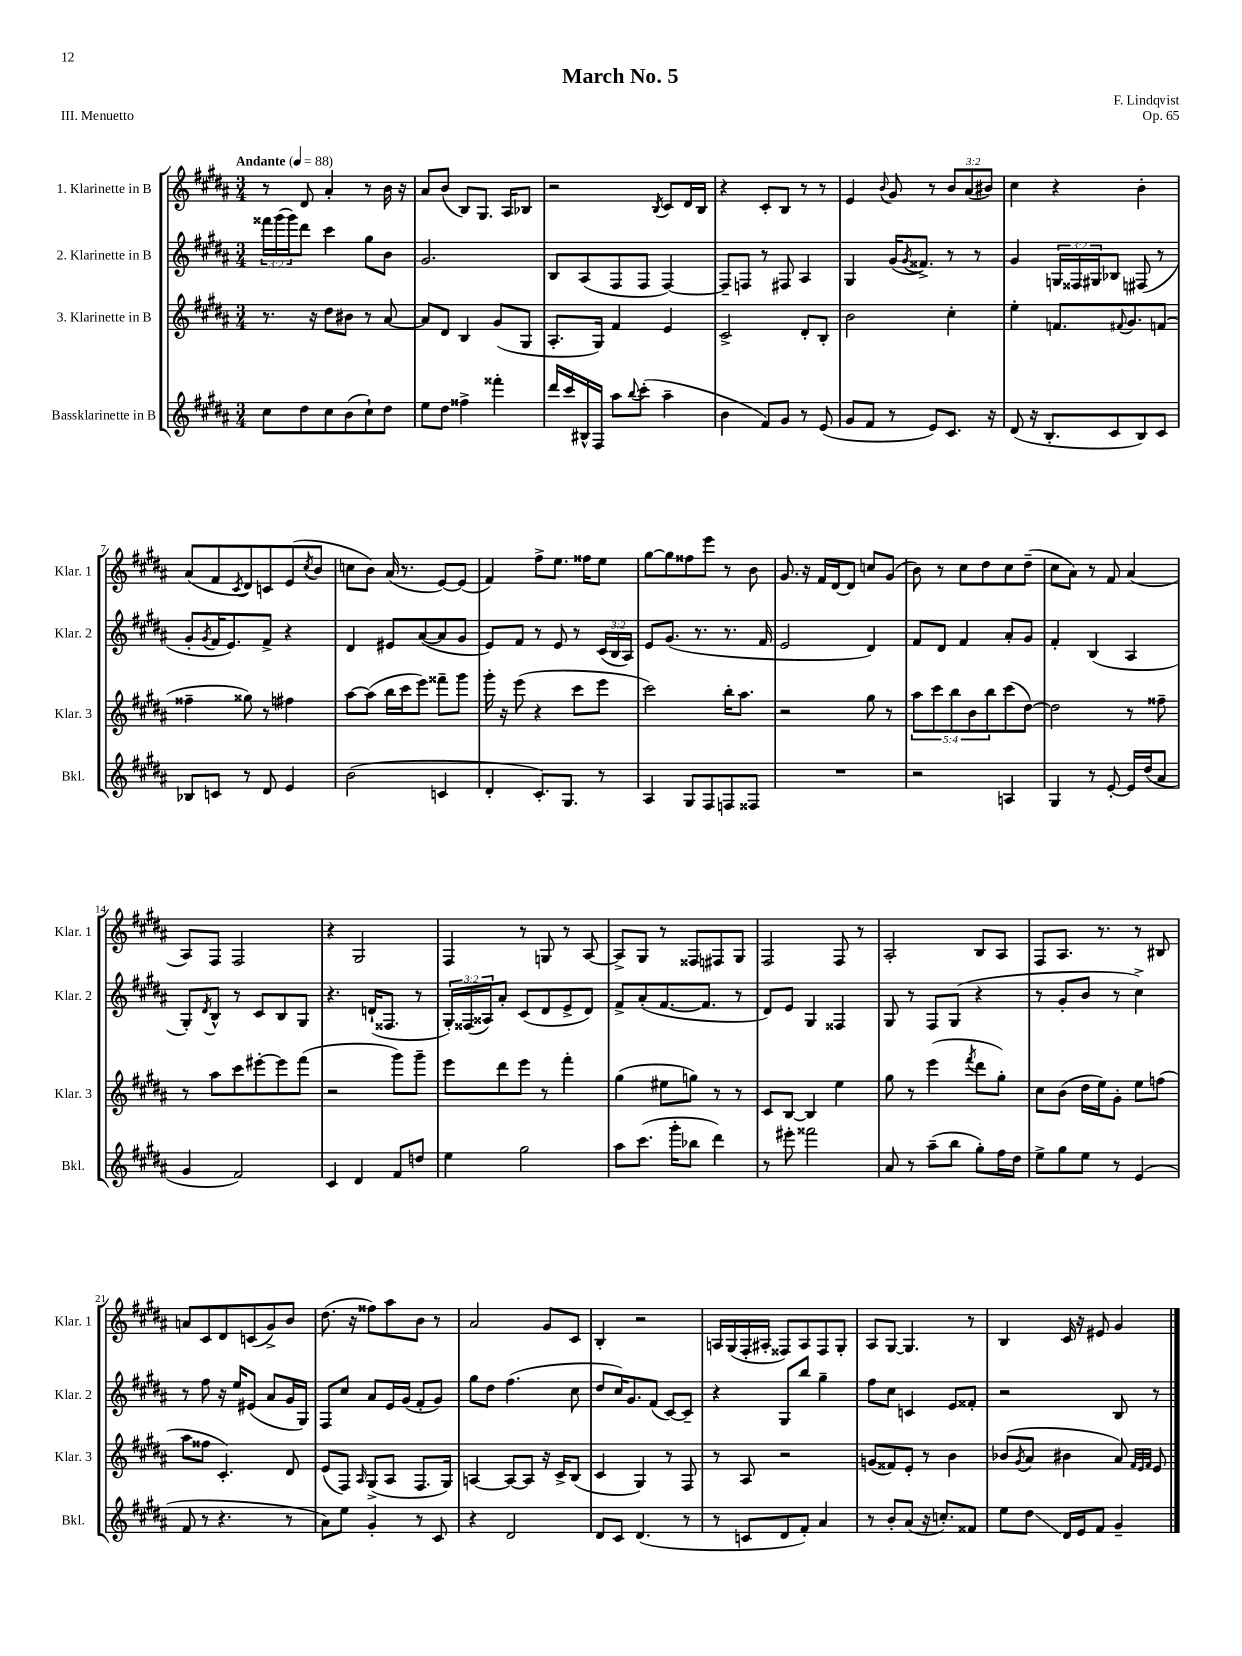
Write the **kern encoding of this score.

**kern	**kern	**kern	**kern
*staff4	*staff3	*staff2	*staff1
*clefG2	*clefG2	*clefG2	*clefG2
*k[f#c#g#d#a#]	*k[f#c#g#d#a#]	*k[f#c#g#d#a#]	*k[f#c#g#d#a#]
*M3/4	*M3/4	*M3/4	*M3/4
*MM88	*MM88	*MM88	*MM88
8cc#	8.r	24fff##	8r
.	.	(24ggg#	.
.	.	24ggg#)	.
8dd#	.	8ddd#	8d#
.	16r	.	.
8cc#	8dd#	4ccc#	4a#'
(8b	8b#	.	.
8cc#`)	8r	8gg#	8r
8dd#	[8a#	8b	16b
.	.	.	16r
=	=	=	=
8ee	8a#]	2.g#	8a#
8dd#	8d#	.	(8b
4ff##^	4B	.	8B)
.	.	.	8.G#
4fff##'	(8g#	.	.
.	.	.	16A#
.	8G#	.	8B-
=	=	=	=
16ddd#	8.A#'	8B	2r
16ccc#	.	.	.
16B#^^	.	(8A#	.
16F#	16G#)	.	.
8aa#	4f#	8F#	.
8qqbb	.	.	.
(8ccc#'	.	8F#	.
.	.	.	8qB
4aa#~	4e	[4F#)	8c#
.	.	.	16d#
.	.	.	16B
=	=	=	=
4b	2c#^	8F#~]	4r
.	.	8F	.
8f#)	.	8r	8c#'
8g#	.	8F#	8B
8r	8d#'	4A#	8r
(8e	8B'	.	8r
=	=	=	=
8g#	2b	4G#	4e
8f#	.	.	.
.	.	.	8qqb
8r	.	(16g#	8g#
.	.	8qg#	.
.	.	8.f##^)	.
8e)	.	.	8r
8.c#	4cc#'	8r	12b
.	.	.	(12a#
.	.	8r	.
.	.	.	12b#)
16r	.	.	.
=	=	=	=
(8d#	4ee'	4g#	4cc#
16r	.	.	.
8.B'	.	.	.
.	8.f	24G	4r
.	.	24F##	.
.	.	24G#	.
8c#	.	8B-	.
.	8qqf#	.	.
.	8.g#	.	.
8B)	.	(8F#	4b'
8c#	(8f	8r	.
=	=	=	=
8B-	4ff##~	8g#'	(8a#
.	.	8qg#	.
8c	.	16f#	8f#
.	.	8.e)	.
.	.	.	8qc#
8r	8gg##)	.	8d#)
8d#	8r	8f#^	8c
4e	4ff#	4r	(8e
.	.	.	8qcc#
.	.	.	8b
=	=	=	=
(2b	[8aa#	4d#	8cc
.	(8aa#]	.	8b)
.	16bb	8e#	(16a#
.	16ccc#	.	8.r
.	8eee)	([8a#	.
4c	8fff##~	8a#]	[8e)
.	8ggg#	8g#	(8e]
=	=	=	=
4d#'	16ggg#'	8e)	4f#)
.	16r	.	.
.	(8eee	8f#	.
8.c#')	4r	8r	8ff#^
.	.	8e	8.ee
8.G#	.	.	.
.	8ccc#	8r	.
.	.	.	16ff##
8r	8eee	(24c#	8ee
.	.	24B	.
.	.	24A#)	.
=	=	=	=
4A#	2ccc#)	8e	[8gg#
.	.	(8.g#	8gg#]
8G#	.	.	8ff##
.	.	8.r	.
8F#	.	.	8eee
8F	16bb'	8.r	8r
.	8.aa#	.	.
8F##	.	.	8b
.	.	16f#	.
=	=	=	=
2.r	2r	2e	8.g#
.	.	.	16r
.	.	.	16f#
.	.	.	[16d#
.	.	.	8d#]
.	8gg#	4d#)	8cc
.	8r	.	(8g#
=	=	=	=
2r	10aa#	8f#	8b)
.	10ccc#	.	.
.	.	8d#	8r
.	10bb	.	.
.	.	4f#	8cc#
.	10b	.	.
.	.	.	8dd#
.	10bb	.	.
4A	(8ccc#	8a#'	8cc#
.	[8dd#)	8g#	(8dd#~
=	=	=	=
4G#	2dd#]	4f#'	8cc#
.	.	.	8a#)
8r	.	(4B	8r
[8e'	.	.	8f#
16e]	8r	4A#	(4a#
(16dd#	.	.	.
8a#	8ff##~	.	.
=	=	=	=
4g#	8r	8G#')	8A#)
.	.	8qd#	.
.	8aa#	8B^^	8F#
2f#)	8ccc#	8r	2F#
.	[8eee#'	8c#	.
.	8eee#]	8B	.
.	(8fff#	8G#	.
=	=	=	=
4c#	2r	4.r	4r
4d#	.	.	2G#
.	.	(16d`	.
.	.	8.F##	.
8f#	8ggg#)	.	.
8dd	8ggg#~	8r	.
=	=	=	=
4ee	8eee	24G#')	4F#
.	.	(24F##	.
.	.	24A##)	.
.	8ddd#	8a#'	.
2gg#	8eee	(8c#	8r
.	8r	8d#	8G
.	4fff#'	8e^	8r
.	.	8d#)	[8A#
=	=	=	=
8aa#	(4gg#	8f#^	8A#^]
(8.ccc#	.	(8a#'	8G#
.	8ee#	[8.f#	8r
16ggg#'	.	.	.
8bb-	8gg)	.	8F##
.	.	8.f#]	.
4ddd#)	8r	.	8F#
.	8r	8r	8G#
=	=	=	=
8r	8c#	8d#)	2F#
8eee#'	[8B	8e	.
2fff##	4B]	4G#	.
.	4ee	4F##	8F#
.	.	.	8r
=	=	=	=
8a#	8gg#	8G#	2A#'
8r	8r	8r	.
(8aa#~	(4eee	8F#	.
8bb	.	(8G#	.
.	8qfff#	.	.
8gg#')	8ddd#	4r	8B
16ff#	8gg#')	.	8A#
16dd#	.	.	.
=	=	=	=
8ee^	8cc#	8r	8F#
8gg#	(8b	8g#'	8.A#
8ee	16dd#	8b	.
.	16ee)	.	8.r
8r	8g#'	8r	.
(4e	8ee	4cc#^)	8r
.	(8ff	.	8B#
=	=	=	=
8f#	8aa#	8r	8a
8r	8ff##	8ff#	8c#
4.r	4.c#')	16r	8d#
.	.	16ee	.
.	.	(8e#	(8c
.	.	8a#	8g#^)
8r	8d#	16g#	8b
.	.	16G#)	.
=	=	=	=
8a#)	(8e	8F#	(8.dd#
8ee	8F#)	8cc#	.
.	.	.	16r
.	16qqA#	.	.
4g#'	(8G#^	8a#	8ff##)
.	8A#	16e	8aa#
.	.	(16g#	.
8r	8.F#	8f#'	8b
8c#	.	8g#)	8r
.	16G#)	.	.
=	=	=	=
4r	[4A	8gg#	2a#
.	.	8dd#	.
2d#	8A_	(4.ff#	.
.	8A]	.	.
.	16r	.	8g#
.	16c#^	.	.
.	(8B	8cc#	8c#
=	=	=	=
8d#	4c#	8dd#	4B'
8c#	.	16cc#)	.
.	.	8.g#	.
(4.d#	4G#)	.	2r
.	.	(8f#	.
.	8r	[8c#)	.
8r	8F#	8c#~]	.
=	=	=	=
8r	8r	4r	16A
.	.	.	(16G#
8c	8A#	.	16F#'
.	.	.	16A#'
8d#	2r	8G#	8F##)
8f#')	.	8bb	8A#
4a#	.	4gg#~	8F##
.	.	.	8G#'
=	=	=	=
8r	(8g	8ff#	8A#
8b'	8f##)	8cc#	[8G#
(8a#	8e'	4c	4.G#]
16r	8r	.	.
8.cc')	.	.	.
.	4b	8e	.
8f##	.	8f##'	8r
=	=	=	=
8ee	(8b-	2r	4B
.	8qg#	.	.
8dd#	8a#	.	.
16d#	4b#	.	16c#
16e	.	.	16r
8f#	.	.	8e#
4g#~	8a#)	8B	4g#
.	32qqf#	.	.
.	32qqe	.	.
.	32qqf#	.	.
.	8e	8r	.
==	==	==	==
*-	*-	*-	*-
